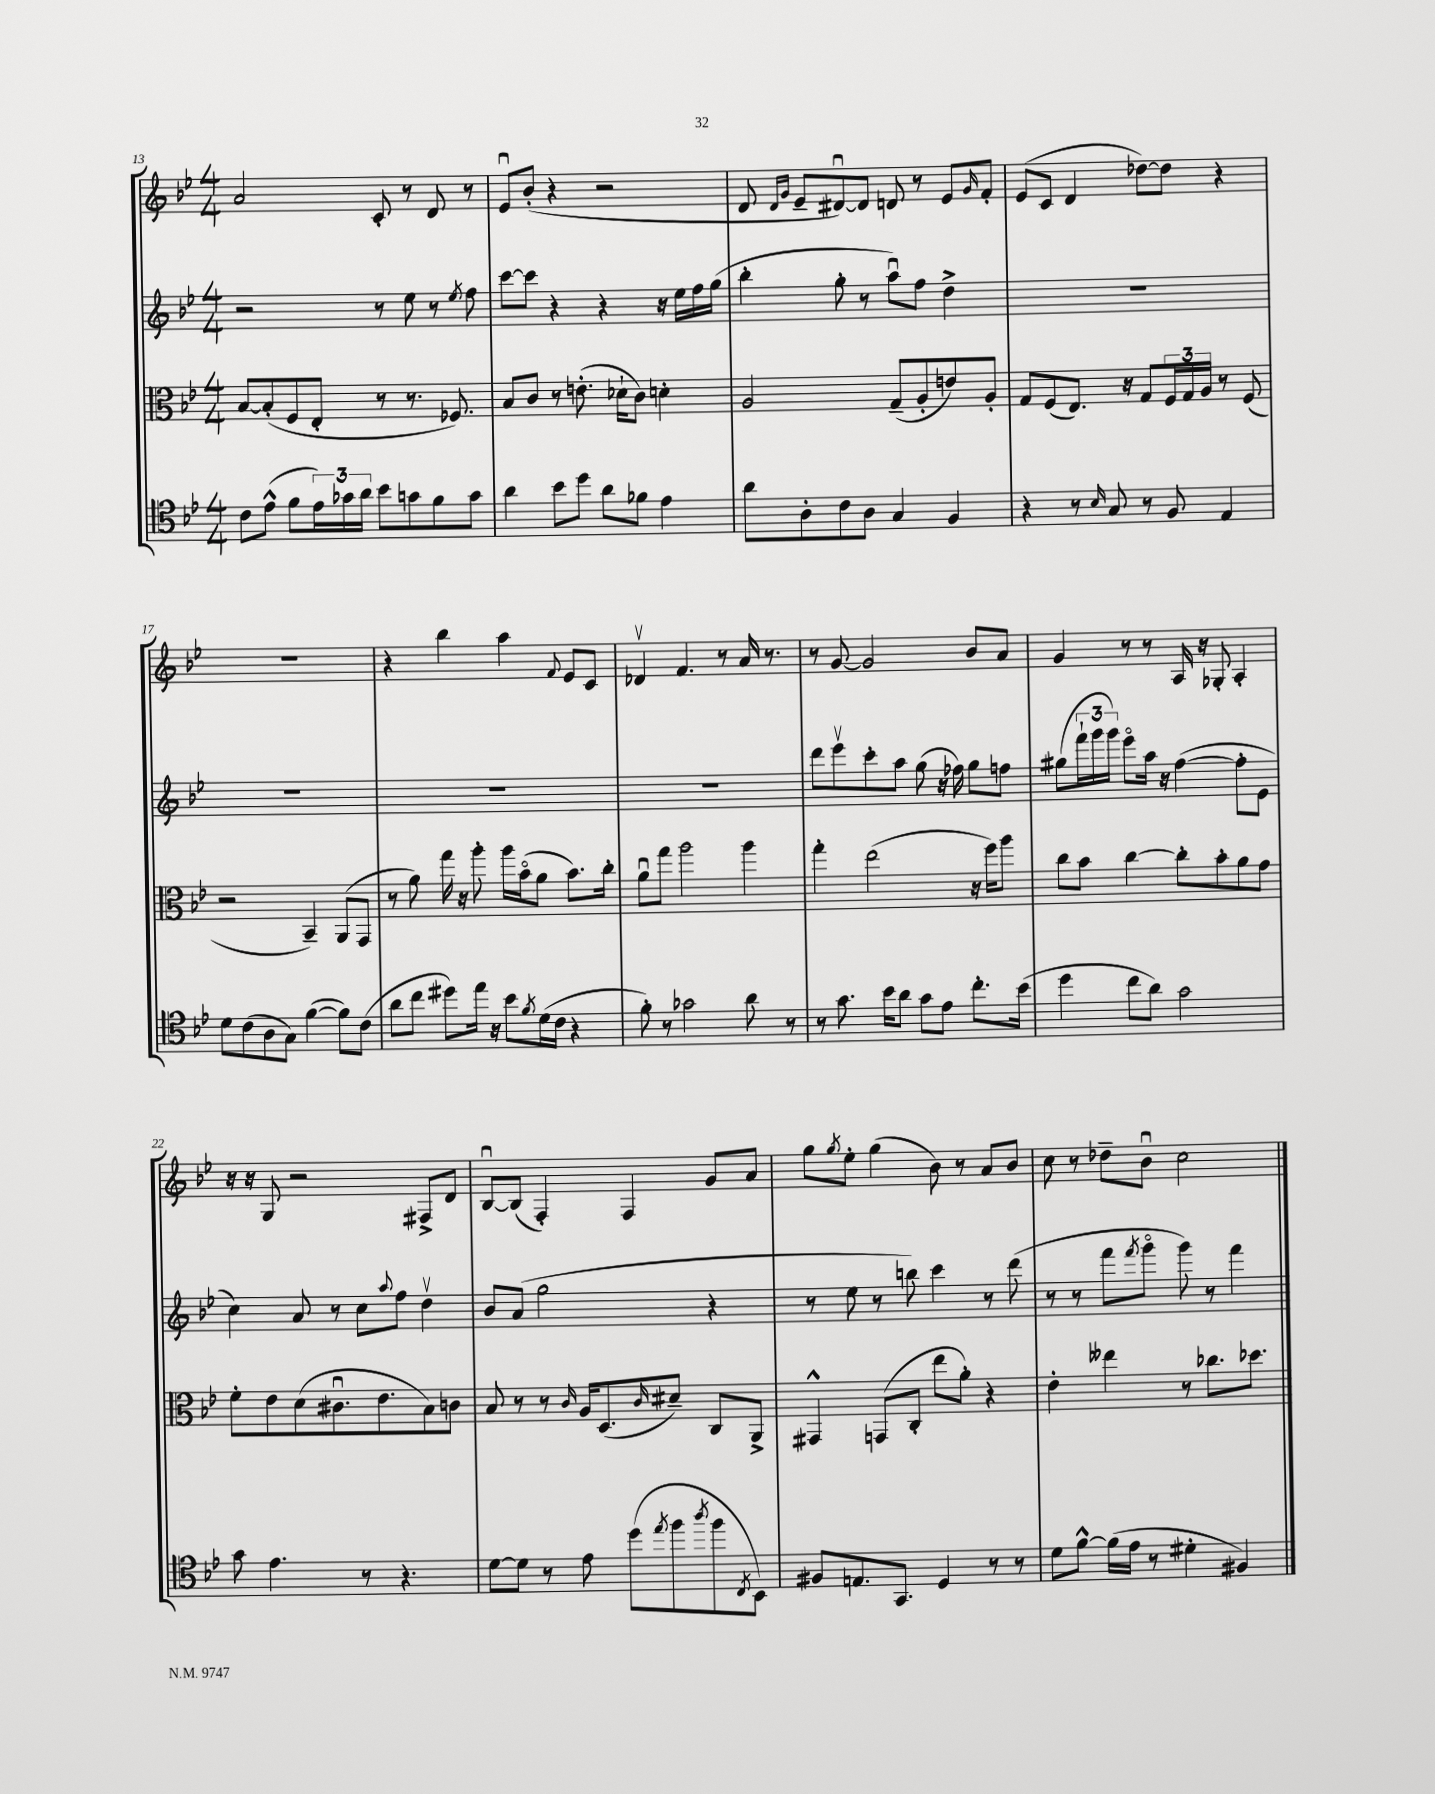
<<
\new StaffGroup <<
\new Staff = "s0" {
    \clef treble \key bes \major \numericTimeSignature \time 4/4
    a'2 c'8-. r8 d'8 r8 |
    ees'8\downbow bes'8-.( r4 r2 |
    d'8 \grace { d'16 g'16 } ees'8-- dis'8~\downbow) dis'8 d'8 r8 ees'8 \grace { g'16 } f'8-. |
    ees'8( c'8 d'4 des''8~) des''8 r4 |
    R1 |
    r4 bes''4 a''4 \appoggiatura { f'8 } ees'8 c'8 |
    des'4\upbow f'4. r8 a'16 r8. |
    r8 g'8~ g'2 bes'8 a'8 |
    g'4 r8 r8 a16 r16 ges8-. a4-. |
    r16 r16 g8 r2 fis8-> d'8 |
    bes8~\downbow bes8( f4-.) f4 g'8 a'8 |
    g''8 \acciaccatura { g''8 } ees''8-. g''4( bes'8) r8 a'8 bes'8 |
    c''8 r8 des''8-- bes'8\downbow c''2 \bar "|." |
}
\new Staff = "s1" {
    \clef treble \key bes \major \numericTimeSignature \time 4/4
    r2 r8 ees''8 r8 \acciaccatura { ees''8 } f''8 |
    c'''8~ c'''8 r4 r4 r16 ees''16 f''16 g''16( |
    bes''4-. g''8-. r8 a''8\downbow) f''8 d''4-> |
    R1 |
    R1 |
    R1 |
    R1 |
    d'''8 ees'''8\upbow c'''8-. a''8 g''8( r16 fes''16) g''8 f''8 |
    gis''8( \tuplet 3/2 { f'''16-! g'''16 g'''16) } ees'''8\flageolet a''16 r16 f''4~( f''8-. ees'8 |
    c''4) a'8 r8 c''8 \appoggiatura { a''8 } f''8 d''4\upbow |
    bes'8 a'8( g''2 r4 |
    r8 ees''8 r8 b''8) c'''4 r8 d'''8( |
    r8 r8 f'''8 \acciaccatura { f'''8 } g'''8\flageolet g'''8) r8 f'''4 \bar "|." |
}
\new Staff = "s2" {
    \clef alto \key bes \major \numericTimeSignature \time 4/4
    bes8~ bes8-.( f8 ees8-. r8 r8. fes8.) |
    bes8 c'8 r8 e'8.-.( des'16-! c'8) d'4-. |
    a2 g8--( a8-. e'8) a8-. |
    g8 f8( ees8.) r16 g8 \tuplet 3/2 { f16 g16 a16 } r8 f8( |
    r2 bes,4--) a,8( g,8 |
    r8 a'8) g''16 r16 a''8-. a''16 bes'16\flageolet( a'8 bes'8.) c''16-. |
    a'8\downbow g''8 a''2 a''4 |
    g''4-. ees''2( r16 f''16) a''8 |
    c''8 bes'8 c''4~ c''8-. bes'8-. a'8 g'8 |
    f'8-. ees'8 d'8( cis'8.\downbow ees'8. bes8) c'8 |
    bes8 r8 r8 \grace { c'16 } a16 d8.( \grace { c'16 } dis'8--) c8 a,8-> |
    gis,4-^ g,8( c8-. ees''8 a'8-.) r4 |
    ees'4-. eeses''4 r8 ces''8. des''8. \bar "|." |
}
\new Staff = "s3" {
    \clef tenor \key bes \major \numericTimeSignature \time 4/4
    c'8 ees'8-^( f'8 \tuplet 3/2 { ees'16) ges'16 a'16 } bes'8 g'8 f'8 g'8 |
    a'4 bes'8 d''8 a'8 fes'8 ees'4 |
    a'8 a8-. c'8 a8 g4 f4 |
    r4 r8 \grace { bes16 } g8 r8 f8 ees4 |
    d'8 c'8( a8 g8) f'4~( f'8) c'8( |
    a'8 c''8 dis''8) ees''16 r16 bes'8 \acciaccatura { f'8 } d'16( c'16 r4 |
    f'8-.) r8 ges'2 a'8 r8 |
    r8 g'8. bes'16 a'8 g'8 ees'8 c''8.-. bes'16( |
    d''4 c''8 a'8) g'2 |
    g'8 ees'4. r8 r4. |
    d'8~ d'8 r8 ees'8 d''8( \acciaccatura { ees''8 } f''8 \acciaccatura { a''8 } f''8 \acciaccatura { c8 } bes,8) |
    fis8 e8. g,8. d4 r8 r8 |
    d'8 f'8~-^ f'16( ees'16 r8 dis'4-. fis4) \bar "|." |
}
>>
>>
\layout { \context { \Score currentBarNumber = #13 } }
